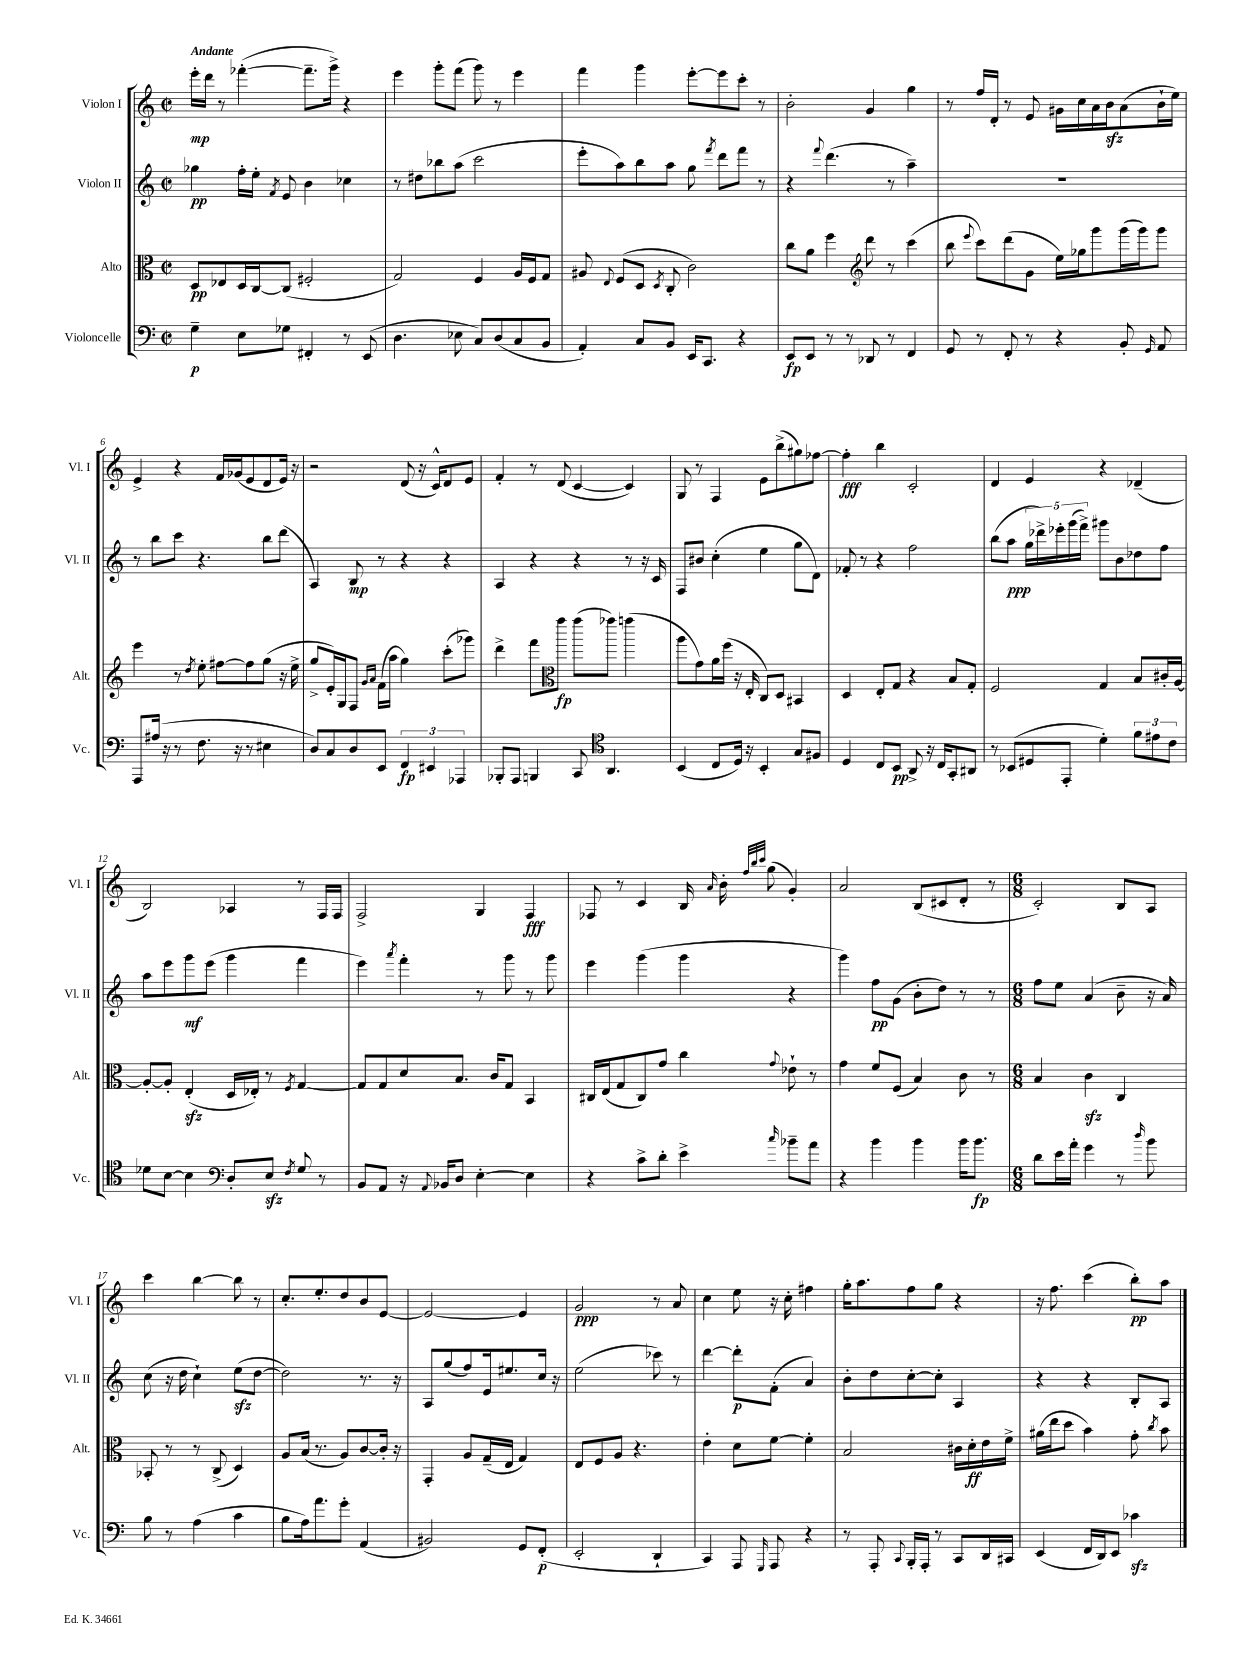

**kern	**kern	**kern	**kern
*staff4	*staff3	*staff2	*staff1
*clefF4	*clefC3	*clefG2	*clefG2
*k[]	*k[]	*k[]	*k[]
*M2/2	*M2/2	*M2/2	*M2/2
*met(c|)	*met(c|)	*met(c|)	*met(c|)
4G~	8D	4gg-	16eee'
.	.	.	16ddd
.	8E-	.	8r
8E	16D	16ff'	([4fff-'
.	[16C	16ee'	.
.	.	8qf	.
8G-	(8C]	8e	.
4FF#'	2F#'	4b	8.fff-~]
.	.	.	16ggg^)
8r	.	4cc-	4r
(8EE	.	.	.
=	=	=	=
4.D	2G)	8r	4eee
.	.	8dd#	.
.	.	8bb-	8ggg'
8E-	.	(8aa	(8fff
8C)	4F	2ccc	8ggg)
(8D	.	.	8r
8C	16A	.	4eee
.	16F	.	.
8BB	8G	.	.
=	=	=	=
4AA')	8A#	8eee'	4fff
.	8qqE	.	.
.	(8F	8aa)	.
8C	8D	8bb	4ggg
.	8qD	.	.
8BB	8C'	8aa	.
16EE	2c)	8gg	[8eee'
8.CC	.	.	.
.	.	8qfff	.
.	.	8ddd	8eee]
4r	.	8fff	8ccc'
.	.	8r	8r
=	=	=	=
8EE	8cc	4r	2b'
8EE	8a	.	.
.	.	8qqfff	.
8r	4ff	(4.ddd	.
8r	.	.	.
*	*clefG2	*	*
8DD-	8ddd	.	4g
8r	8r	8r	.
4FF	(4ccc	4aa~)	4gg
=	=	=	=
8GG	8bb	1r	8r
.	8qqeee	.	.
8r	8ccc)	.	16ff
.	.	.	16d'
8FF'	(8ddd	.	8r
8r	8g	.	8e
4r	16ee)	.	16g#
.	16gg-	.	16cc
.	8ggg	.	16a
.	.	.	16b
8BB'	(16ggg	.	(8a
.	16ggg)	.	.
16qqGG	.	.	.
8AA	8ggg	.	16b`
.	.	.	16ee)
=	=	=	=
8AAA	4eee	8r	4e^
(16A#	.	8bb	.
16r	.	.	.
8r	8r	8ccc	4r
.	8qdd	.	.
8.F	8ee'	4.r	.
.	[8ff#	.	16f
16r	.	.	(16g-
8r	8ff#]	.	8e
4E#	(8gg	8bb	8d
.	16r	(8ddd	16e)
.	16ee^	.	16r
=	=	=	=
8D)	8gg^	4A)	2r
8C	16e')	.	.
.	16G	.	.
8D	8F	8B	.
.	16qqg	.	.
.	16qqa	.	.
8EE	(16f	8r	.
.	16aa	.	.
6FF	4gg)	4r	(8d
.	.	.	16r
6EE#	.	.	.
.	.	.	16c^^)
.	(8ccc'	4r	8d
6AAA-	.	.	.
.	8ggg-)	.	8e
=	=	=	=
8BBB-'	4ddd^	4A	4f'
8AAA	.	.	.
4BBB	8fff	4r	8r
.	8ggg	.	(8d
8CC	(8ggg	4r	[4c
*clefC4	*	*	*
4.AA	8ggg-)	.	.
.	(4ggg	8r	4c])
.	.	16r	.
.	.	16c	.
=	=	=	=
*	*clefC3	*	*
(4BB	8aa	8F	8G
.	8g)	8b#	8r
8C	16a	(4cc'	4F
.	(16ff	.	.
16D)	16r	.	.
16r	16E'	.	.
4BB'	8C)	4ee	8e
.	8D	.	(8bb^
8G	4BB#	8gg	8gg#)
8F#	.	8d)	[8ff-
=	=	=	=
4D	4D	8f-'	4ff-']
.	.	8r	.
8C	8E'	4r	4bb
8BB	8G	.	.
8AA^	4r	2ff	2c'
16r	.	.	.
16C	.	.	.
8GG'	8B	.	.
8AA#	8G'	.	.
=	=	=	=
8r	2F	(8bb	4d
(8BB-	.	8aa	.
8D#	.	20gg	4e
.	.	20ddd-^)	.
.	.	20eee-'	.
8EE'	.	.	.
.	.	(20ggg	.
.	.	20fff^)	.
4d')	4G	8ggg#	4r
.	.	8b	.
12f	8B	8dd-	(4d-~
12e#	.	.	.
.	16c#'	8ff	.
12c	.	.	.
.	[16A	.	.
=	=	=	=
8d-	8A'_	8aa	2B)
[8B	8A']	8eee	.
4B]	(4E'	8ggg	.
.	.	(8eee	.
8D'	16D	4ggg	4A-
.	16E-')	.	.
8E	8r	.	.
8qF	8qF	.	.
8G	[4G	4fff	8r
8r	.	.	16F
.	.	.	16F
=	=	=	=
*clefF4	*	*	*
8BB	8G]	4eee)	2F^
8AA	8G	.	.
.	.	8qaaa	.
16r	8d	4fff'	.
8qqAA	.	.	.
16BB-	.	.	.
8D	8.B	.	.
[4E'	.	8r	4G
.	16c	.	.
.	8G	8ggg	.
4E]	4BB	8r	4F
.	.	8ggg	.
=	=	=	=
4r	16C#	4eee	8F-
.	(16E	.	.
.	8G	.	8r
8c^	8C#)	(4ggg	4c
8d'	8g	.	.
4e^	4cc	4ggg	16B
.	.	.	16qqa
.	.	.	16b'
.	.	.	32qqff
.	.	.	32qqbb
.	.	.	32qqccc
.	.	.	(8gg
16qqcc	8qqg	.	.
8b-~	8e-`	4r	4g')
8a	8r	.	.
=	=	=	=
4r	4g	4ggg)	2a
4b	8f	8ff	.
.	(8F	(8g	.
4b	4B)	8b'	(8B
.	.	8dd)	8c#
16b	8c	8r	8d'
8.b	.	.	.
.	8r	8r	8r
=	=	=	=
*M6/8	*M6/8	*M6/8	*M6/8
8d	4B	8ff	2c')
16e	.	8ee	.
16a'	.	.	.
4g	4c	(4a	.
8r	4C	8b~	8B
16qqdd	.	.	.
8b	.	16r	8A
.	.	16a)	.
=	=	=	=
8B	8BB-'	(8cc	4ccc
8r	8r	16r	.
.	.	16dd	.
(4A	8r	4cc`)	[4bb
.	(8C^	.	.
4c	4D)	(8ee	8bb]
.	.	[8dd	8r
=	=	=	=
8B	8A	2dd])	8.cc'
16A)	(16B	.	.
8.a	8.r	.	8.ee'
8g'	8A)	.	8dd
(4AA	[8c	8.r	8b
.	16c']	.	[8e
.	16r	16r	.
=	=	=	=
2BB#)	4GG'	8A	2e_
.	.	(8gg	.
.	8A	8ff)	.
.	(16G~	16e	.
.	16E	8.ee#	.
8GG	4G)	.	4e]
(8FF'	.	16cc	.
.	.	16r	.
=	=	=	=
2EE'	8E	(2ee	2g
.	8F	.	.
.	8A	.	.
.	4.r	.	.
4DD`	.	8ccc-)	8r
.	.	8r	8a
=	=	=	=
4CC)	4e'	[4ddd	4cc
8AAA	8d	8ddd']	8ee
16qqGGG	.	.	.
8AAA	[8f	(8f'	16r
.	.	.	16cc'
4r	4f']	4a)	4ff#
=	=	=	=
8r	2B	8b'	16gg'
.	.	.	8.aa
8AAA'	.	8dd	.
8qqCC	.	.	.
16BBB'	.	[8cc'	8ff
16AAA'	.	.	.
8r	.	8cc']	8gg
8CC	16c#	4A	4r
.	16d'	.	.
16DD	16e	.	.
16CC#	16f^	.	.
=	=	=	=
(4EE	(16a#	4r	16r
.	16ee	.	8.ff
.	8dd	.	.
16FF	4b)	4r	(4ccc
16DD)	.	.	.
8EE	.	.	.
4c-	8g'	8B'	8bb')
.	8qcc	.	.
.	8b	8A	8aa
==	==	==	==
*-	*-	*-	*-
